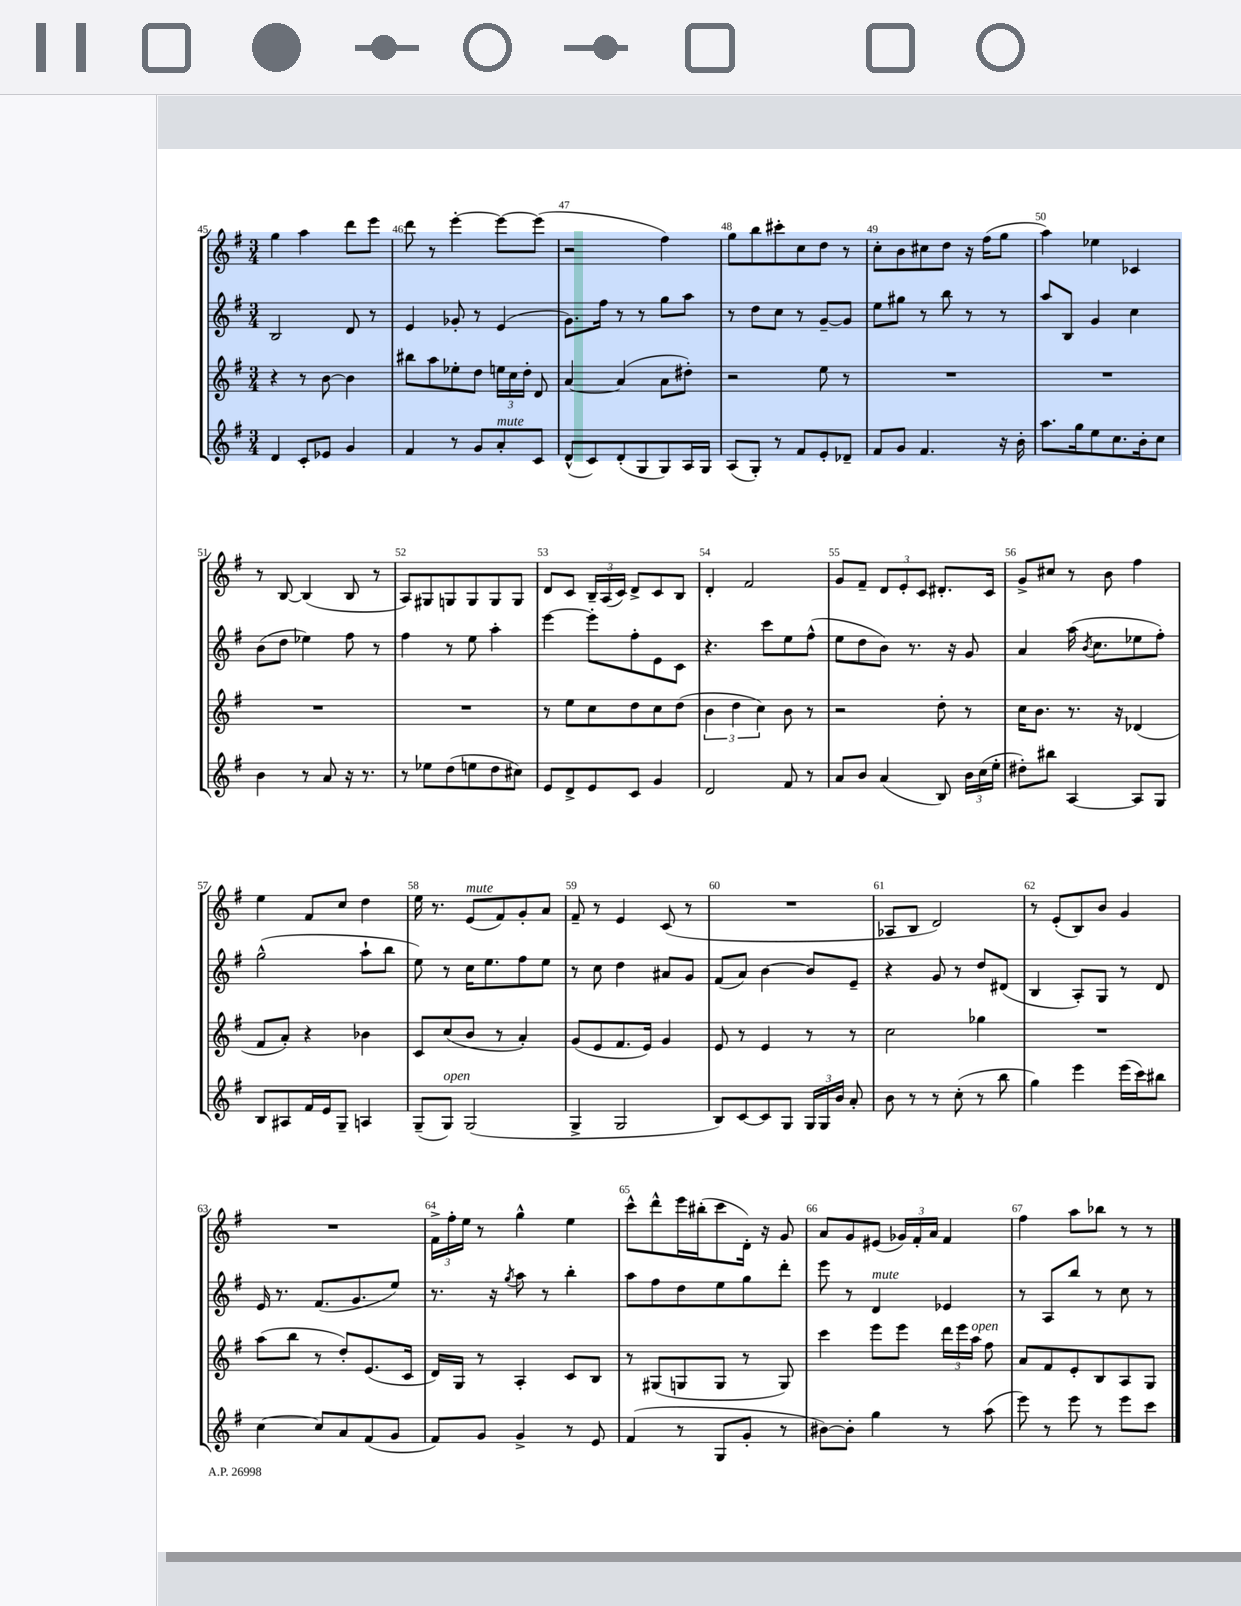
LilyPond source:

<<
\new StaffGroup <<
\new Staff = "s0" {
    \clef treble \key g \major \numericTimeSignature \time 3/4
    \autoBeamOff g''4 a''4 d'''8[ e'''8] |
    d'''8 r8 e'''4~-. e'''8[~ e'''8]( |
    r2 fis''4) |
    g''8[ b''8 cis'''8-. c''8 d''8] r8 |
    c''8[-. b'8 cis''8 d''8] r16 fis''16[( g''8] |
    a''4) ees''4 ces'4 |
    r8 b8~ b4( b8 r8 |
    a8[) gis8 g8 g8 g8 g8] |
    d'8[ c'8] \tuplet 3/2 { b16[-- a16( c'16]) } d'8[-> c'8 b8] |
    d'4-. fis'2 |
    g'8[ fis'8]-- \tuplet 3/2 { d'8[ e'8-. c'8] } dis'8.[-. c'16] |
    g'8[-> cis''8] r8 b'8 fis''4 |
    e''4 fis'8[ c''8] d''4 |
    e''16 r8. e'8[^\markup { \italic "mute" }( fis'8) g'8-. a'8] |
    fis'8-- r8 e'4 c'8( r8 |
    R2. |
    aes8[ b8] d'2) |
    r8 e'8[-.( b8) b'8] g'4 |
    R2. |
    \tuplet 3/2 { fis'16[-> fis''16-. e''16] } r8 g''4-^ e''4 |
    c'''8[-^ d'''8-^ e'''16 bis''16-.( c'''8 d'16]-.) r16 g'8 |
    a'8[ g'8 eis'8]( \tuplet 3/2 { ges'16[) fis'16-. a'16] } fis'4 |
    fis''4 a''8[ bes''8] r8 r8 \bar "|." |
}
\new Staff = "s1" {
    \clef treble \key g \major \numericTimeSignature \time 3/4
    \autoBeamOff b2 d'8 r8 |
    e'4 ges'8-. r8 e'4( |
    g'8.[) fis''16] r8 r8 g''8[ a''8] |
    r8 d''8[ c''8] r8 g'8[~-- g'8] |
    e''8[ gis''8] r8 b''8 r8 r8 |
    a''8[ b8] g'4 c''4 |
    b'8[( d''8] ees''4) fis''8 r8 |
    fis''4 r8 e''8 a''4-. |
    e'''4~ e'''8[-. fis''8-. e'8 c'8] |
    r4. c'''8[ e''8 fis''8]-^( |
    e''8[ d''8 b'8]) r8. r16 g'8 |
    a'4 a''16( \acciaccatura { b'8 } c''8.[ ees''8 fis''8]-.) |
    g''2-^( a''8[-! b''8] |
    e''8) r8 c''16[ e''8. fis''8 e''8] |
    r8 c''8 d''4 ais'8[ g'8] |
    fis'8[( a'8]) b'4~ b'8[ e'8]-- |
    r4 g'8 r8 d''8[ dis'8]( |
    b4 a8[-.) g8] r8 d'8 |
    e'16 r8. fis'8.[( g'8. e''8]) |
    r8. r16 \acciaccatura { g''8 } a''8 r8 b''4-. |
    a''8[ fis''8 d''8 e''8 g''8 d'''8]-. |
    e'''8 r8 d'4^\markup { \italic "mute" } ees'4 |
    r8 a8[ b''8] r8 c''8 r8 \bar "|." |
}
\new Staff = "s2" {
    \clef treble \key g \major \numericTimeSignature \time 3/4
    \autoBeamOff r4 r8 b'8~ b'4 |
    bis''8[ a''8 ees''8-. d''8] \tuplet 3/2 { e''16[ c''16 d''16]-. } d'8 |
    a'4~ a'4( a'8[ dis''8]-.) |
    r2 e''8 r8 |
    R2. |
    R2. |
    R2. |
    R2. |
    r8 e''8[ c''8 d''8 c''8 d''8]( |
    \tuplet 3/2 { b'4 d''4 c''4) } b'8 r8 |
    r2 d''8-. r8 |
    c''16[ b'8.] r8. r16 des'4( |
    fis'8[ a'8]-.) r4 bes'4 |
    c'8[ c''8( b'8] r8 a'4-.) |
    g'8[( e'8 fis'8. e'16]) g'4 |
    e'8 r8 e'4 r8 r8 |
    c''2 ges''4 |
    R2. |
    a''8[( b''8] r8 d''8[-.) e'8.( c'16] |
    d'16[) g16] r8 a4-. c'8[ b8] |
    r8 gis8[( g8 g8] r8 g8) |
    c'''4 e'''8[ e'''8] \tuplet 3/2 { d'''16[ e'''16 a''16]^\markup { \italic "open" } } fis''8 |
    a'8[ fis'8 e'8-. b8 a8 g8] \bar "|." |
}
\new Staff = "s3" {
    \clef treble \key g \major \numericTimeSignature \time 3/4
    \autoBeamOff d'4 c'8[-. ees'8] g'4 |
    fis'4 r8 g'8[ a'8-.^\markup { \italic "mute" } c'8] |
    d'8[-^( c'8) d'8-.( g8 g8) a16 g16] |
    a8[( g8]-.) r8 fis'8[ e'8-. des'8]-- |
    fis'8[ g'8] fis'4. r16 b'16-. |
    a''8.[ g''16 e''8 c''8. b'16-. c''8] |
    b'4 r8 a'8 r16 r8. |
    r8 ees''8[ d''8( e''8 d''8 cis''8]) |
    e'8[ d'8-> e'8 c'8] g'4 |
    d'2 fis'8 r8 |
    a'8[ b'8] a'4( b8) \tuplet 3/2 { b'16[ c''16( e''16]-. } |
    dis''8[-.) bis''8] a4~ a8[ g8] |
    b8[ ais8 fis'16 e'16 g8]-- a4 |
    g8[--( g8]^\markup { \italic "open" }) g2( |
    g4-> g2 |
    b8[) c'8~ c'8 g8] \tuplet 3/2 { g16[ g16 b'16] } a'8-. |
    b'8 r8 r8 c''8-.( r8 b''8 |
    g''4) e'''4 e'''16[( c'''16) bis''8] |
    c''4~ c''8[ a'8 fis'8( g'8] |
    fis'8[) g'8] g'4-> r8 e'8 |
    fis'4( r8 g8[ g'8]-. r8 |
    bis'8[~) bis'8]-. g''4 r8 a''8( |
    e'''8) r8 e'''8 r8 e'''8[ c'''8] \bar "|." |
}
>>
>>
\layout { \context { \Score currentBarNumber = #45 \override BarNumber.break-visibility = ##(#f #t #t) barNumberVisibility = #all-bar-numbers-visible } }
